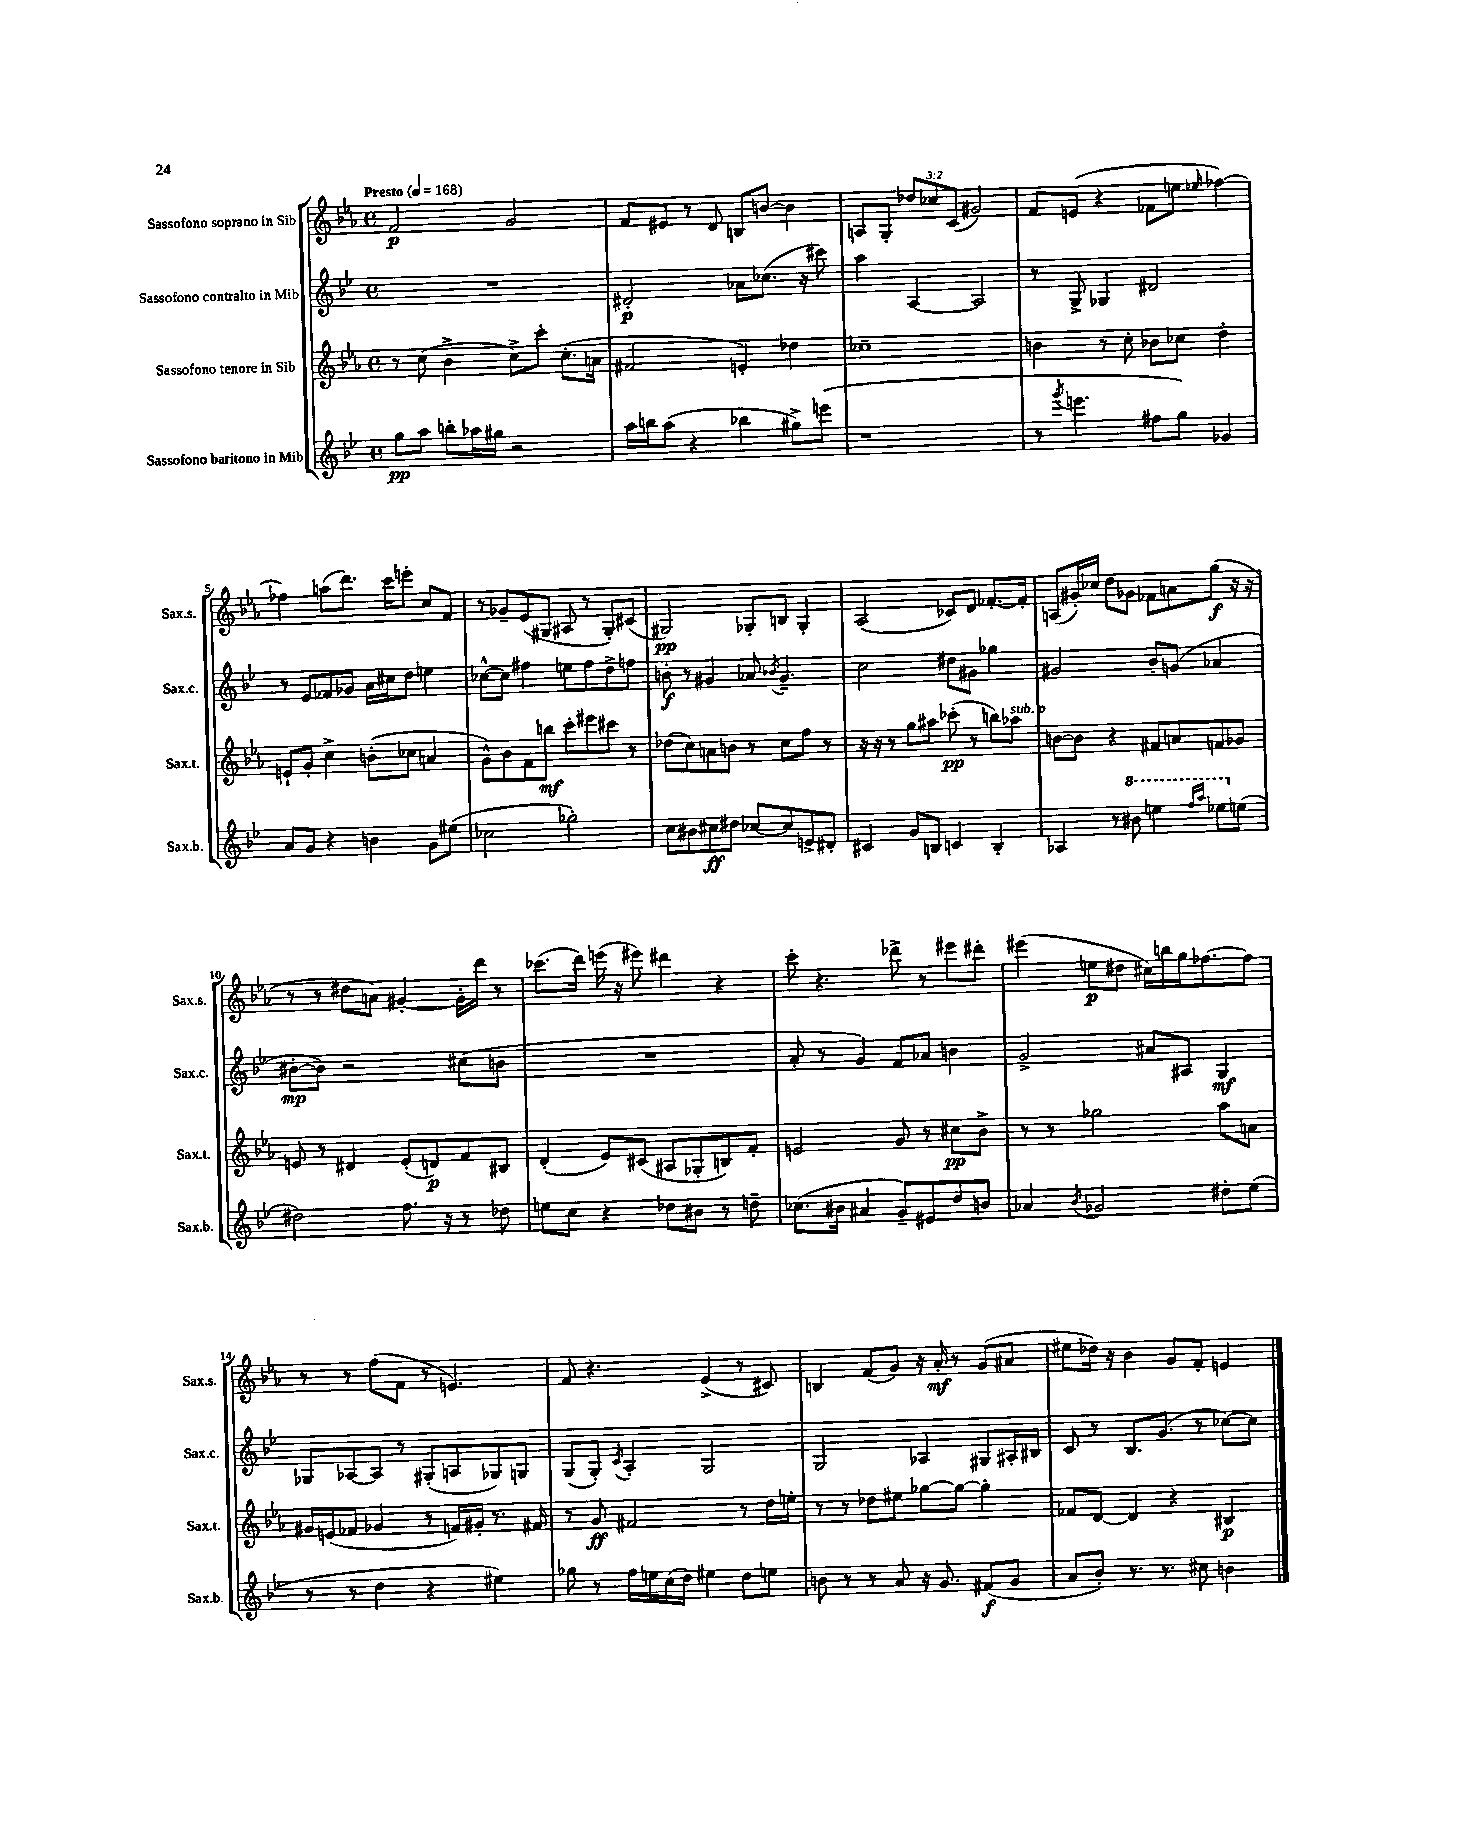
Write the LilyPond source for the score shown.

<<
\new StaffGroup <<
\new Staff = "s0" \with { instrumentName = "Sassofono soprano in Sib" shortInstrumentName = "Sax.s." } {
    \clef treble \key ees \major \defaultTimeSignature \time 4/4 \override Staff.TupletNumber.text = #tuplet-number::calc-fraction-text \tempo "Presto" 4 = 168
    f'2\p g'2 |
    f'8 eis'8 r8 d'8 b8 b'8~ b'4 |
    a8 g8-. \tuplet 3/2 { des''8 ces''8 c'8( } gis'2) |
    f'8 e'8( r4 fes'8 e''8 \grace { ees''16 } fes''4~) |
    fes''4 a''8( d'''8.) c'''16 e'''8-. c''8 f'8 |
    r8 ges'8-- ees'8( gis8 ais8 r8 gis8-.) cis'8( |
    gis2\pp) ges8-. b8 ges4-. |
    aes2( ces'8) d'8 fes'8.~-. fes'16-. |
    a8( gis'16-.) ces''16 d''8 ges'8 fes'8 a'8 g''8\f( r16 r16 |
    r8 r8 dis''8 a'8) gis'4~-. gis'16-. d'''16 r8 |
    ces'''8.( d'''16) e'''16( r16 eis'''8) dis'''4 r4 |
    c'''8-. r4. des'''8-> r8 eis'''8 dis'''8-. |
    eis'''4( e''8\p dis''8 cis''16) b''16 g''16 fes''8.~ fes''8 |
    r8 r8 f''8( f'8 r8 e'4.) |
    f'8 r4. ees'4->( r8 cis'8) |
    b4 f'8( g'8) r16 aes'16-.\mf r8 g'8( ais'8 |
    eis''8 des''16) r16 bes'4 g'8 f'8-. e'4 \bar "|." |
}
\new Staff = "s1" \with { instrumentName = "Sassofono contralto in Mib" shortInstrumentName = "Sax.c." } {
    \clef treble \key bes \major \defaultTimeSignature \time 4/4
    R1 |
    dis'2-.\p aes'8 ces''8.( r16 cis'''8) |
    a''4 a4~ a2 |
    r8 g8-> ges4 dis'2 |
    r8 ees'8 fes'8 ges'8 a'16 cis''16 d''8 e''4 |
    ces''8~-^ ces''8 fis''4 e''8 fis''8 d''8-> f''8 |
    b'8-.\f r8 gis'4 aes'8 \acciaccatura { bes'8 } gis'4.-- |
    c''2 dis''8 gis'8 ges''4 |
    gis'2 bes'8-. g'8( aes'4 |
    bis'8~-.\mp bis'8) r2 cis''8( b'8 |
    R1 |
    a'8-. r8 g'4) f'8 aes'8 b'4 |
    g'2-> ais'8 ais8 g4\mf |
    ges8 aes8~ aes8 r8 gis8-.( a8 ges8) g8 |
    g8( g8-.) \acciaccatura { c'8 } a4-. g2 |
    g2 aes4 gis8 ais16-. bis16 |
    c'8 r8 bes8. g'8.( r8 ces''8~) ces''8 \bar "|." |
}
\new Staff = "s2" \with { instrumentName = "Sassofono tenore in Sib" shortInstrumentName = "Sax.t." } {
    \clef treble \key ees \major \defaultTimeSignature \time 4/4
    r8 c''8( bes'4-> c''8->) c'''8-. c''8.-.( a'16 |
    fis'2 e'4-.) des''4 |
    ces''1-- |
    b'4 r8 c''8-. bes'8 ces''8 d''4-. |
    e'8-! g'8-. c''4-> b'8-.( ces''8 a'4 |
    g'8-^) bes'8 f'8 b''8\mf c'''8-. eis'''8 cis'''8 r8 |
    des''8( c''8) a'8 b'8 r8 c''8 f''8 r8 |
    r16 r16 r8 g''8 ais''8 ces'''8-.\pp( r8 b''8) aes''8^\markup { \italic "sub. p" } |
    b'8~ b'8 r4 fis'8 a'8 f'8 ges'8 |
    e'8 r8 dis'4 e'8-.( d'8\p) f'8 bis8 |
    d'4-.( ees'8) cis'8( ais8 ges8-. b8) f'8-. |
    e'2 g'8 r8 cis''8\pp bes'8-> |
    r8 r8 ges''2 aes''8 a'8 |
    gis'16 e'16( fes'8 ges'4 r8 f'16) gis'16-. r8. fis'16 |
    r8 g'8\ff fis'2 r8 d''16 e''16-. |
    r8 r8 des''8 eis''8 ges''8~ ges''8~ ges''4-. |
    fes'8 d'8~ d'4 r4 bis4\p \bar "|." |
}
\new Staff = "s3" \with { instrumentName = "Sassofono baritono in Mib" shortInstrumentName = "Sax.b." } {
    \clef treble \key bes \major \defaultTimeSignature \time 4/4
    g''8\pp a''8 b''8-. aes''16 gis''16 r2 |
    a''16 b''16 a''8( r4 bes''4 gis''8->) e'''8( |
    r1 |
    r8 \acciaccatura { g'''8 } e'''4. fis''8 g''8) ges'4 |
    a'8 g'8 r4 b'4 g'8 eis''8( |
    ces''2 ges''2-.) |
    c''8 bis'8 cis''8\ff dis''8 ces''8~ ces''8 e'8-> dis'8-. |
    cis'4 g'8 b8 c'4 b4-. |
    aes4 r8 \ottava #1 bis''8 e'''4 \grace { f'''16 a'''16 } ees'''8 \ottava #0 e''8( |
    dis''2) f''8. r16 r8 des''8 |
    e''8 c''8 r4 des''8 bis'8 r8 d''8-- |
    ces''8.( bis'16 ais'4 g'8--) eis'8 d''8 b'8 |
    aes'4 \acciaccatura { bes'8 } ges'2 dis''8-. ees''8( |
    r8 r8 d''4 r4 eis''4) |
    ges''8 r8 f''16 e''16 c''16( d''16) eis''4 d''8 e''8 |
    b'8 r8 r8 a'8 r16 g'8. fis'8\f( g'8 |
    a'8 bes'8-.) r8. r8. cis''8 b'4 \bar "|." |
}
>>
>>
